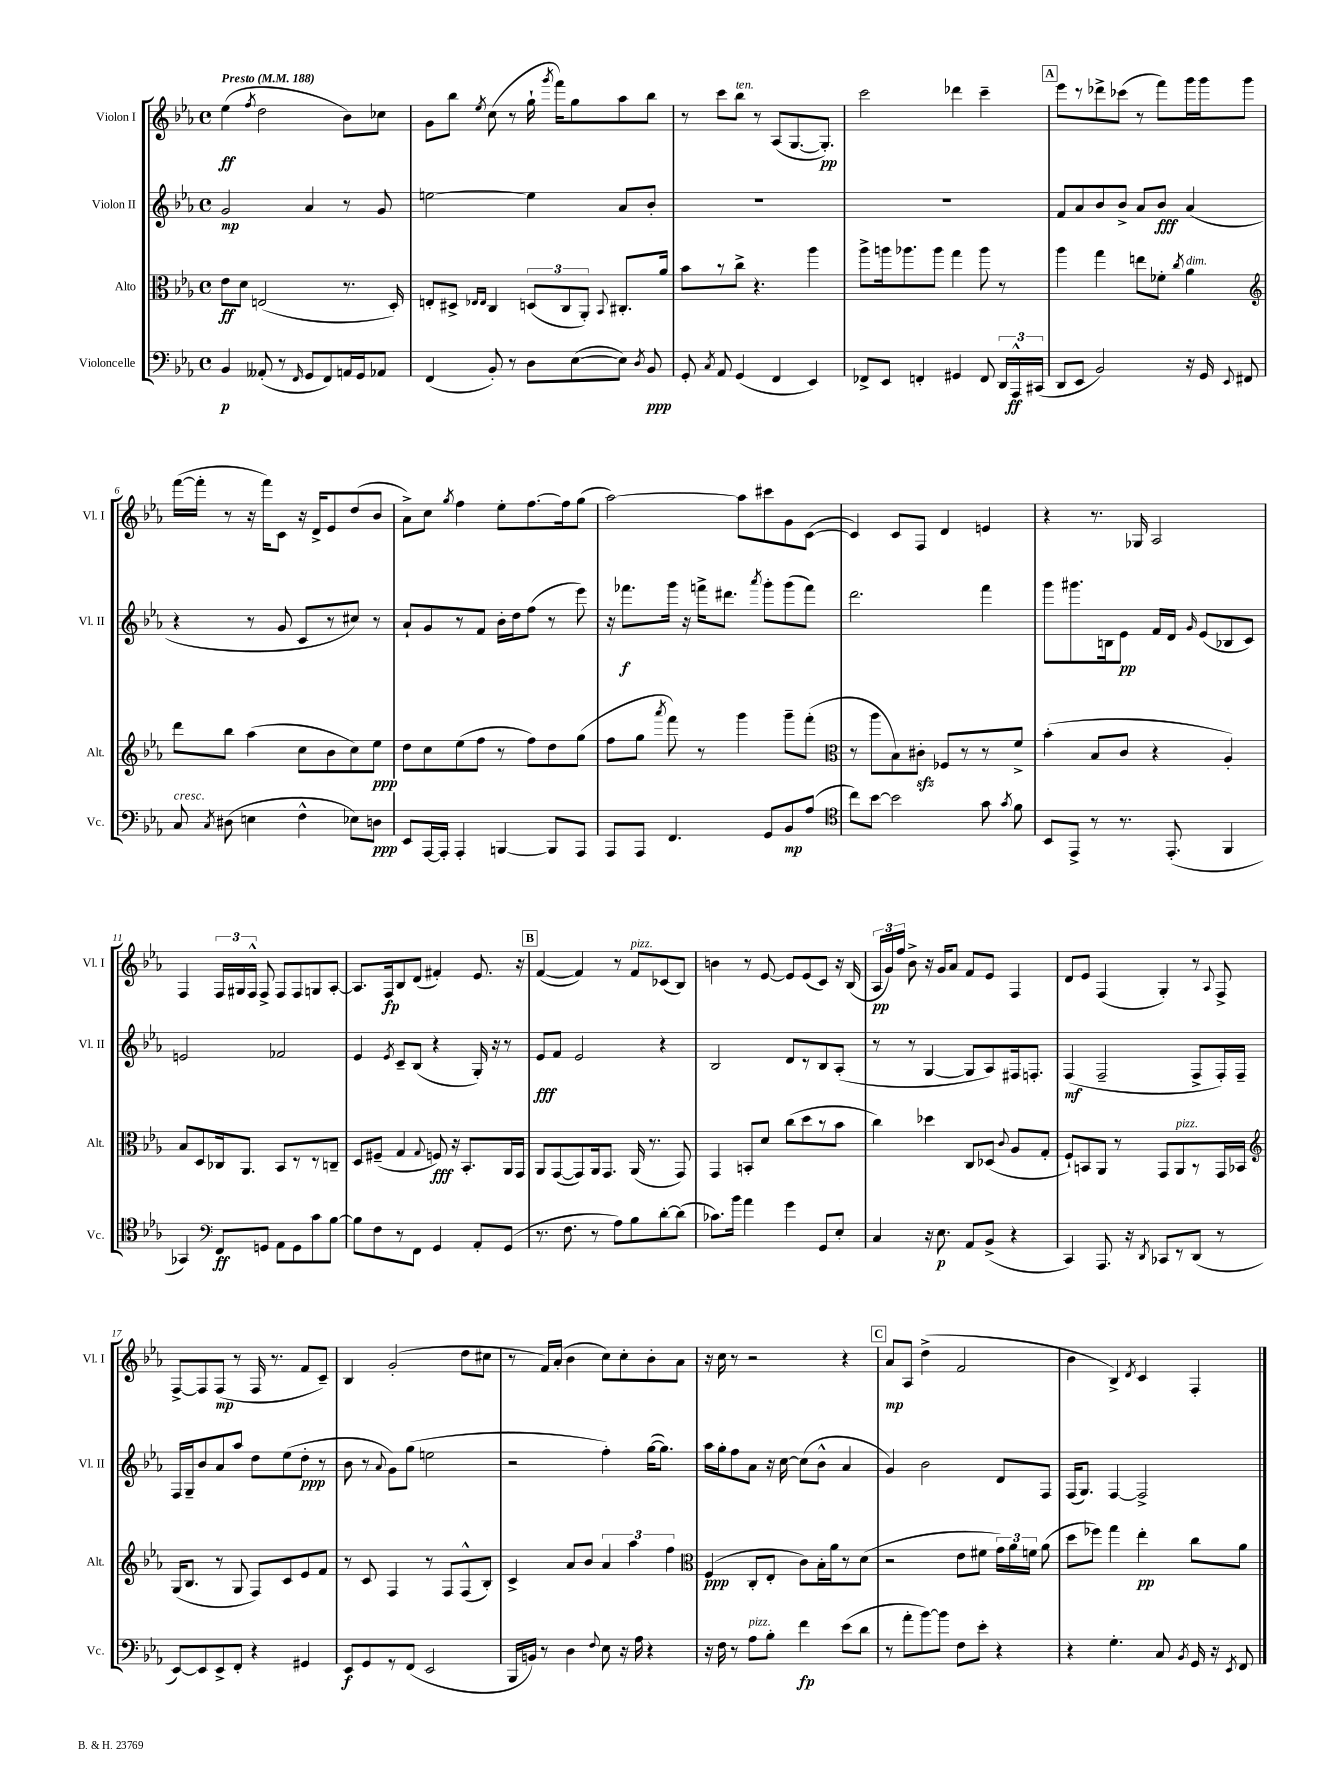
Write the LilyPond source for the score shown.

<<
\new StaffGroup <<
\new Staff = "s0" \with { instrumentName = "Violon I" shortInstrumentName = "Vl. I" } {
    \clef treble \key ees \major \defaultTimeSignature \time 4/4 \tempo "Presto" 4 = 188
    \autoBeamOff ees''4\ff( \acciaccatura { f''8 } d''2 bes'8[) ces''8] |
    g'8[ bes''8] \acciaccatura { ees''8 } c''8( r8 g''16-! \acciaccatura { g'''8 } f'''16[) g''8 aes''8 bes''8] |
    r8 c'''8[ bes''8]^\markup { \italic "ten." } r8 aes8[( g8.~ g8.]-.\pp) |
    c'''2 des'''4 c'''4-- |
    \mark \markup { \box "A" } ees'''8[ r8 des'''8-> ces'''8]( r8 f'''8[) g'''16 g'''16 g'''8] |
    f'''16[~( f'''16]-. r8 r16 f'''16[) c'8] r16 d'16[-> ees'8 d''8( bes'8] |
    aes'8[->) c''8] \acciaccatura { g''8 } f''4 ees''8[-. f''8.~ f''16 g''8]( |
    aes''2~) aes''8[ cis'''8 g'8 c'8]~( |
    c'4) c'8[ f8] d'4 e'4 |
    r4 r8. ges16 aes2 |
    f4 \tuplet 3/2 { f16[ gis16 f16]-^ } f8-> f8[ f8 g8 aes8]~-. |
    aes8.[ f16\fp bes8 d'8]( fis'4-.) ees'8. r16 |
    \mark \markup { \box "B" } f'4~( f'4) r8 f'8[^\markup { \italic "pizz." } ces'8( bes8]) |
    b'4 r8 ees'8~ ees'8[ ees'8( c'8]) r16 bes16( |
    \tuplet 3/2 { aes16[\pp g'16) f''16] } bes'8-> r16 g'16[ aes'8] f'8[ ees'8] f4 |
    d'8[ ees'8] f4( g4-.) r8 \appoggiatura { aes8 } f8-> |
    f8[~-> f8 f8]\mp( r8 f16 r8. f'8[ c'8]--) |
    bes4 g'2-.( d''8[ cis''8] |
    r8 f'16[) aes'16]-.( bes'4 c''8[) c''8-. bes'8-. aes'8] |
    r16 c''16 r8 r2 r4 |
    \mark \markup { \box "C" } aes'8[\mp aes8] d''4->( f'2 |
    bes'4 bes4->) \acciaccatura { d'8 } c'4 f4-. \bar "|." |
}
\new Staff = "s1" \with { instrumentName = "Violon II" shortInstrumentName = "Vl. II" } {
    \clef treble \key ees \major \defaultTimeSignature \time 4/4
    \autoBeamOff g'2\mp aes'4 r8 g'8 |
    e''2~ e''4 aes'8[ bes'8]-. |
    R1 |
    R1 |
    \mark \markup { \box "A" } f'8[ aes'8 bes'8 bes'8]-> aes'8[ bes'8]\fff aes'4( |
    r4 r8 g'8 c'8[ r8 cis''8]) r8 |
    aes'8[-! g'8 r8 f'8] bes'16[-. d''16 f''8]( r8 ees'''8) |
    r16 fes'''8.[\f g'''16] r16 f'''16[-> dis'''8.] \acciaccatura { aes'''8 } g'''8[-. g'''8( f'''8]) |
    d'''2. f'''4 |
    g'''8[ gis'''8. b16 ees'8]\pp f'16[ d'16] \grace { g'16 } ees'8[( bes8 c'8]) |
    e'2 fes'2 |
    ees'4 \acciaccatura { ees'8 } c'8[-- bes8]( r4 g16-.) r16 r8 |
    \mark \markup { \box "B" } ees'8[\fff f'8] ees'2 r4 |
    bes2 d'8[ r8 bes8 aes8]-.( |
    r8 r8 g4~ g8[ aes8) fis16 f8.]-. |
    f4\mf( f2-- f8[-> f16-.) f16]-- |
    f16[ g16-- bes'8 aes'8 aes''8] d''8[ ees''8( d''8]-.\ppp r8 |
    bes'8 r8 \appoggiatura { aes'8 } g'8[) g''8]( e''2 |
    r2 f''4-.) g''16[~( g''8.]) |
    aes''16[ g''16-. f''8 aes'8] r16 c''16~ c''8[( bes'8]-^ aes'4 |
    \mark \markup { \box "C" } g'4) bes'2 d'8[ f8] |
    f16[( g8.]) f4~ f2-> \bar "|." |
}
\new Staff = "s2" \with { instrumentName = "Alto" shortInstrumentName = "Alt." } {
    \clef alto \key ees \major \defaultTimeSignature \time 4/4
    \autoBeamOff ees'8[\ff d'8] e2( r8. d16-.) |
    e8[-. dis8]-> \grace { ees16[ ees16] } c4 \tuplet 3/2 { d8[( c8 aes,8]-.) } \appoggiatura { bes,8 } cis8.[-. aes'16] |
    bes'8[ r8 c''8]-> r4. aes''4 |
    aes''8[-> a''16 aes''8. aes''8] g''4 aes''8 r8 |
    \mark \markup { \box "A" } aes''4 g''4 e''8[ fes'8]-. \acciaccatura { c''8 } aes'4^\markup { \italic "dim." } |
    \clef treble d'''8[ bes''8] aes''4( c''8[ bes'8 c''8) ees''8]\ppp |
    d''8[ c''8 ees''8( f''8] r8 f''8[) d''8 g''8]( |
    f''8[ g''8] \acciaccatura { aes'''8 } f'''8) r8 g'''4 g'''8[-- f'''8]-.( |
    \clef alto r8 aes''8[ bes8) cis'8]-.\sfz fes8[ r8 r8 f'8]-> |
    bes'4-.( bes8[ c'8] r4 aes4-.) |
    bes8[ d8 ces16 aes,8.] bes,8[ r8 r8 c8]-- |
    d8[ fis8]--( g4 \appoggiatura { g8 } f8\fff) r16 bes,8.[-. aes,16 g,16] |
    \mark \markup { \box "B" } aes,8[ g,8~( g,8) aes,16 g,8.] aes,16( r8. g,8) |
    g,4 b,8[-. d'8] c''8[( d''8 r8 bes'8] |
    c''4) des''4 c8[ des8]( \appoggiatura { c'8 } aes8[ g8]-. |
    f8[-!) b,8 aes,8] r8 g,8[ aes,8^\markup { \italic "pizz." } r8 g,16 bes,16] |
    \clef treble g16[( bes8.] r8 g8 f8[) c'8 ees'8 f'8] |
    r8 c'8 f4 r8 f8[ f8-^( bes8]-.) |
    c'4-> aes'8[ bes'8] \tuplet 3/2 { aes'4 aes''4 f''4 } |
    \clef alto f4\ppp( c8[-. ees8]-. c'8[) bes16-. aes'16 r8 d'8]( |
    \mark \markup { \box "C" } r2 ees'8[ fis'8] \tuplet 3/2 { g'16[) aes'16 f'16] } aes'8( |
    d''8[ fes''8]) g''4 ees''4-.\pp c''8[ aes'8] \bar "|." |
}
\new Staff = "s3" \with { instrumentName = "Violoncelle" shortInstrumentName = "Vc." } {
    \clef bass \key ees \major \defaultTimeSignature \time 4/4
    \autoBeamOff bes,4\p aeses,8-.( r8 \grace { f,16 } g,8[ f,8) a,16 g,16 aes,8] |
    f,4( bes,8-.) r8 d8[ ees8~( ees8]) \acciaccatura { d8 } bes,8\ppp |
    g,8-. \acciaccatura { c8 } aes,8 g,4( f,4 ees,4) |
    fes,8[-> ees,8] f,4-. gis,4 f,8 \tuplet 3/2 { d,16[ aes,,16-^\ff cis,16]( } |
    \mark \markup { \box "A" } d,8[ ees,8] bes,2) r16 g,16 \appoggiatura { ees,8 } fis,8 |
    c8^\markup { \italic "cresc." } \acciaccatura { c8 } dis8( e4 f4-^ ees8[) d8]\ppp |
    ees,8[ aes,,16~ aes,,16]-. aes,,4-. b,,4~ b,,8[ aes,,8] |
    aes,,8[ aes,,8] f,4. g,8[ bes,8\mp aes8]( |
    \clef tenor c''8[) bes'8]~ bes'2 g'8 \acciaccatura { g'8 } f'8 |
    bes,8[ ees,8]-> r8 r8. ees,8.-.( f,4 |
    ges,4) \clef bass f,8[\ff g,8] aes,8[ g,8 c'8 bes8]~ |
    bes8[ f8 r8 f,8] g,4 aes,8[-. g,8]( |
    \mark \markup { \box "B" } r8. f8. r8 aes8[) bes8 d'8~-. d'8]( |
    ces'8.[) bes'16] aes'4 g'4 g,8[ ees8]-. |
    c4 r16 ees8.\p aes,8[ bes,8]->( r4 |
    c,4) aes,,8. r16 \acciaccatura { d,8 } ces,8[ r8 d,8]( r8 |
    ees,8[~) ees,8 ees,8-> f,8]-. r4 gis,4 |
    ees,8[\f g,8 r8 f,8]( ees,2 |
    bes,,16[ b,16]) r8 d4 \appoggiatura { f8 } ees8 r16 aes16 r4 |
    r16 f16 r8 aes8[^\markup { \italic "pizz." } bes8]-. f'4\fp ees'8[( d'8] |
    \mark \markup { \box "C" } r8 aes'8[-. bes'8~) bes'8] f8[ ees'8]-. r4 |
    r4 g4.-. c8 \acciaccatura { bes,8 } g,16 r16 \acciaccatura { ees,8 } f,8 \bar "|." |
}
>>
>>
